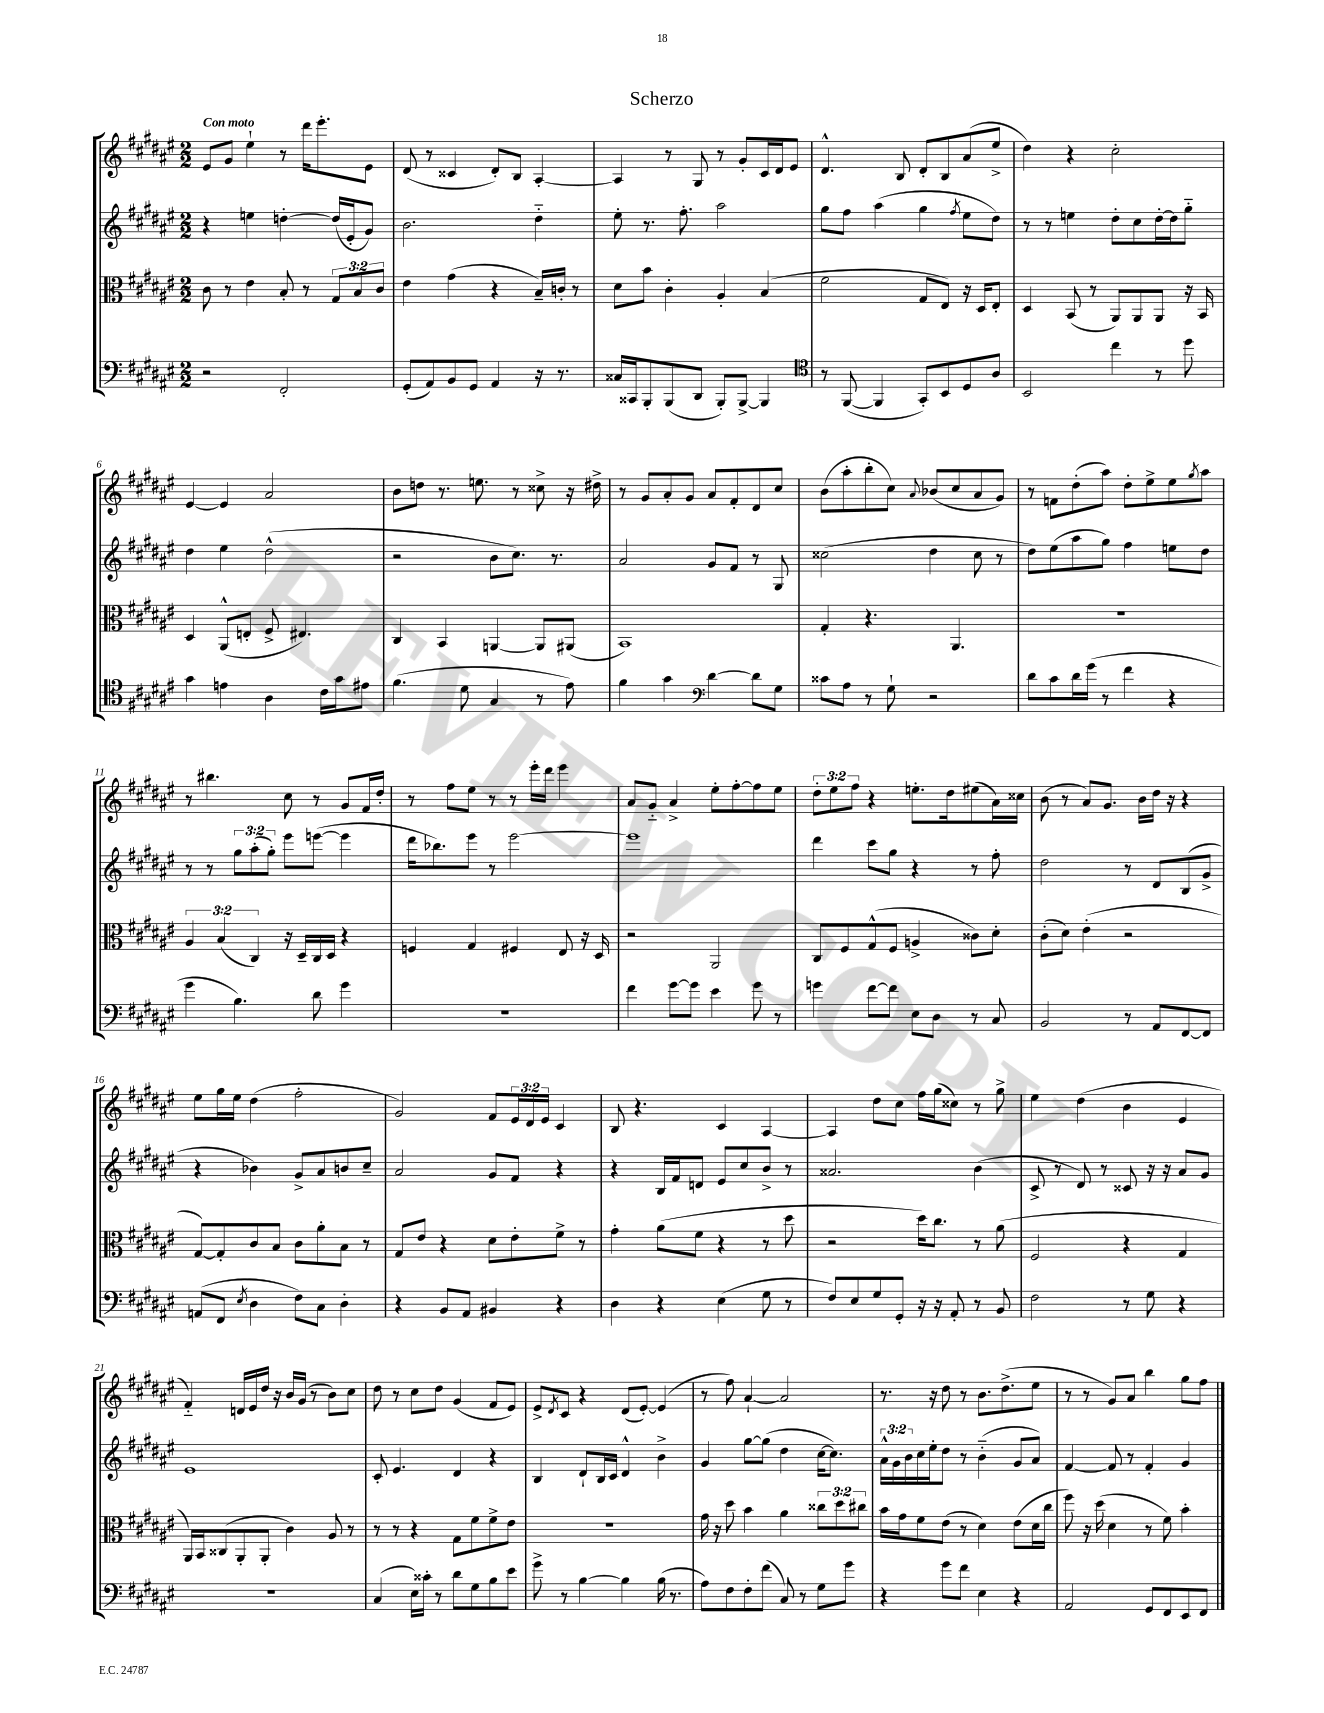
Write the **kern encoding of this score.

**kern	**kern	**kern	**kern
*staff4	*staff3	*staff2	*staff1
*clefF4	*clefC3	*clefG2	*clefG2
*k[f#c#g#d#a#e#]	*k[f#c#g#d#a#e#]	*k[f#c#g#d#a#e#]	*k[f#c#g#d#a#e#]
*M2/2	*M2/2	*M2/2	*M2/2
2r	8c#	4r	8e#
.	8r	.	8g#
.	4e#	4ee	4ee#`
2FF#'	8B'	[4dd'	8r
.	8r	.	16ddd#
.	.	.	8.eee#'
.	12G#	(16dd]	.
.	.	16e#'	.
.	12B	.	.
.	.	8g#)	8e#
.	12c#	.	.
=	=	=	=
(8GG#'	4e#	2.b	(8d#
8AA#)	.	.	8r
8BB	(4g#	.	4c##
8GG#	.	.	.
4AA#	4r	.	8d#')
.	.	.	8B
16r	16B~)	4dd#'~	[4A#'
8.r	16c'	.	.
.	8r	.	.
=	=	=	=
16C##	8d#	8ee#'	4A#]
16CC##	.	.	.
8BBB'	8b	8.r	.
(8BBB	4c#'	.	8r
.	.	8.ff#'	.
8DD#	.	.	8G#
8BBB')	4A#'	2aa#	8r
[8BBB^	.	.	8g#'
4BBB]	(4B	.	16c#
.	.	.	16d#
.	.	.	8e#
=	=	=	=
*clefC4	*	*	*
8r	2f#	8gg#	4.d#^^
([8FF#	.	8ff#	.
4FF#]	.	(4aa#	.
.	.	.	8B
8GG#')	8G#	4gg#	8d#'
8BB	8E#)	.	8B
.	.	8qff#	.
8D#	16r	8ee#	(8a#
.	16D#	.	.
8A#	8E#'	8dd#)	8ee#^
=	=	=	=
2BB	4D#	8r	4dd#)
.	.	8r	.
.	(8BB	4ee	4r
.	8r	.	.
4cc#	8AA#)	8dd#'	2cc#'
.	8AA#	8cc#	.
8r	8AA#	[16dd#'	.
.	.	16dd#]	.
8dd#	16r	8gg#'~	.
.	16BB	.	.
=	=	=	=
4g#	4D#	4dd#	[4e#
4e	(8AA#^^	4ee#	4e#]
.	8E'	.	.
4A#	8F#^	(2dd#^^	2a#
.	4.E#)	.	.
16c#	.	.	.
16g#	.	.	.
8e#	.	.	.
=	=	=	=
(4.f#	4C#	2r	8b
.	.	.	8dd
.	4BB	.	8.r
8d#	.	.	.
.	.	.	8.ee
4G#	[4AA	8b	.
.	.	8.cc#)	8r
8r	8AA]	.	8cc##^
.	.	8.r	.
8e#)	(8AA#	.	16r
.	.	.	16dd#^
=	=	=	=
4f#	1BB)	2a#	8r
.	.	.	8g#
4g#	.	.	8a#'
.	.	.	8g#
*clefF4	*	*	*
[4d#	.	8g#	8a#
.	.	8f#	8f#'
8d#]	.	8r	8d#
8G#	.	8G#	8cc#
=	=	=	=
8c##	4G#'	(2cc##	(8b
8A#	.	.	8aa#'
8r	4.r	.	8bb'
8G#`	.	.	8cc#)
.	.	.	8qqa#
2r	.	4dd#	(8b-
.	4.AA#	.	8cc#
.	.	8cc##	8a#
.	.	8r	8g#)
=	=	=	=
8d#	1r	8dd#)	8r
8c#	.	(8ee#	8f
16d#	.	8aa#	(8dd#'
(16g#	.	.	.
8r	.	8gg#)	8aa#)
4f#	.	4ff#	8dd#'
.	.	.	8ee#^
4r	.	8ee	8ee#
.	.	.	8qgg#
.	.	8dd#	8aa#
=	=	=	=
4g#	6A#	8r	8r
.	.	8r	4.bb#
.	(6B	.	.
4.B)	.	12gg#	.
.	6C#)	(12aa#'	.
.	.	12gg#')	.
.	16r	8eee#	8cc#
.	16D#~	.	.
8d#	16C#	([8eee	8r
.	16D#	.	.
4g#	4r	4eee]	8g#
.	.	.	16f#
.	.	.	16dd#'
=	=	=	=
1r	4F	16ddd#	8r
.	.	8.bb-)	.
.	.	.	8ff#
.	4G#	8eee#	8ee#
.	.	8r	8r
.	4F#	[2eee#	8r
.	.	.	16eee#'
.	.	.	16ddd#
.	8E#	.	4eee#
.	16r	.	.
.	16D#	.	.
=	=	=	=
4f#	2r	1eee#]	8a#
.	.	.	8g#'~
[8g#	.	.	4a#^
8g#]	.	.	.
4e#	2AA#	.	8ee#'
.	.	.	[8ff#'
8g#	.	.	8ff#]
8r	.	.	8ee#
=	=	=	=
4g	8C#	4ddd#	12dd#'
.	.	.	12ee#
.	8F#	.	.
.	.	.	12ff#
[8f#	(8G#^^	8ccc#	4r
8f#]	8F#	8gg#	.
8E#	4A^	4r	8.ee'
8D#	.	.	.
.	.	.	16dd#
8r	8c##)	8r	(8ee#
8C#	8d#'	8ff#'	16a#)
.	.	.	16cc##
=	=	=	=
2BB	(8c#'	2dd#	(8b
.	8d#)	.	8r
.	(4e#'	.	8a#)
.	.	.	8.g#
8r	2r	8r	.
.	.	.	16b
8AA#	.	8d#	16dd#
.	.	.	16r
[8FF#	.	(8B	4r
8FF#]	.	8g#^	.
=	=	=	=
(8AA	[8G#)	4r	8ee#
8FF#	8G#']	.	16gg#
.	.	.	16ee#
8qE#	.	.	.
4D#	8c#	4b-)	(4dd#
.	8B	.	.
8F#)	8c#	8g#^	2ff#'
8C#	8a#'	8a#	.
4D#'	8B	8b	.
.	8r	8cc#~	.
=	=	=	=
4r	8G#	2a#	2g#)
.	8e#	.	.
8BB	4r	.	.
8AA#	.	.	.
4BB#	8d#	8g#	8f#
.	8e#'	8f#	24e#
.	.	.	24d#
.	.	.	24e#
4r	8f#^	4r	4c#
.	8r	.	.
=	=	=	=
4D#	4g#'	4r	8B
.	.	.	4.r
4r	(8a#	16B	.
.	.	16f#	.
.	8f#	8d	.
(4E#	4r	8e#	4c#
.	.	8cc#	.
8G#	8r	8b^	[4A#
8r	8dd#	8r	.
=	=	=	=
8F#)	2r	2.a##	4A#]
8E#	.	.	.
8G#	.	.	8dd#
8GG#'	.	.	8cc#
16r	16dd#)	.	16ff#
16r	8.cc#	.	(16gg#
8AA#'	.	.	8cc##)
8r	8r	(4b	8r
8BB	(8a#	.	8gg#^
=	=	=	=
2F#	2F#	8c#^	4ee#
.	.	8r	.
.	.	8d#)	(4dd#
.	.	8r	.
8r	4r	8c##	4b
8G#	.	16r	.
.	.	16r	.
4r	4G#	8a#	4e#
.	.	8g#	.
=	=	=	=
1r	16AA#)	1e#	4f#'~)
.	16BB	.	.
.	(8C##	.	.
.	8AA#'	.	16d
.	.	.	16e#
.	8AA#'	.	16dd#
.	.	.	16r
.	4c#)	.	16b
.	.	.	(16g#
.	.	.	8r
.	8A#	.	8b)
.	8r	.	8cc#
=	=	=	=
(4C#	8r	8c#'	8dd#
.	8r	4.e#	8r
16E#)	4r	.	8cc#
16c##'	.	.	.
8r	.	.	8dd#
8d#	8G#	4d#	(4g#
8G#	8f#	.	.
8B	8f#^	4r	8f#
8e#	8e#	.	8e#)
=	=	=	=
8g#^	1r	4B	8e#^
.	.	.	8qd#
8r	.	.	8c#
[4B	.	8d#`	4r
.	.	16B	.
.	.	16c#	.
4B]	.	4d#^^	(8d#
.	.	.	[8e#')
(16B	.	4b^	(4e#]
8.r	.	.	.
=	=	=	=
8A#)	16g#	4g#	8r
.	16r	.	.
8F#	8dd#	.	8ff#)
8F#'	4b	[8gg#	[4a#`
(8f#	.	(8gg#]	.
8C#)	4a#	4dd#	2a#]
8r	.	.	.
8G#	12cc##	[16cc#	.
.	.	8.cc#])	.
.	12dd#	.	.
8g#	.	.	.
.	12cc#	.	.
=	=	=	=
4r	16b	24a#^^	8.r
.	.	24g#	.
.	16g#	.	.
.	.	24b	.
.	8f#	16cc#	.
.	.	16ee#'	16r
8g#	(8e#	8dd#	8dd#
8f#	8r	8r	8r
4E#	4d#)	(4b'~	8.b
.	.	.	(8.dd#^
4r	(8e#	8g#	.
.	16d#	8a#)	8ee#
.	16cc#	.	.
=	=	=	=
2AA#	8ff#)	[4f#	8r
.	16r	.	8r
.	(16dd#	.	.
.	4d#	8f#]	8g#)
.	.	8r	8a#
8GG#	8r	4f#'	4bb
8FF#	8f#)	.	.
8EE#	4b'	4g#	8gg#
8FF#	.	.	8ff#
==	==	==	==
*-	*-	*-	*-
